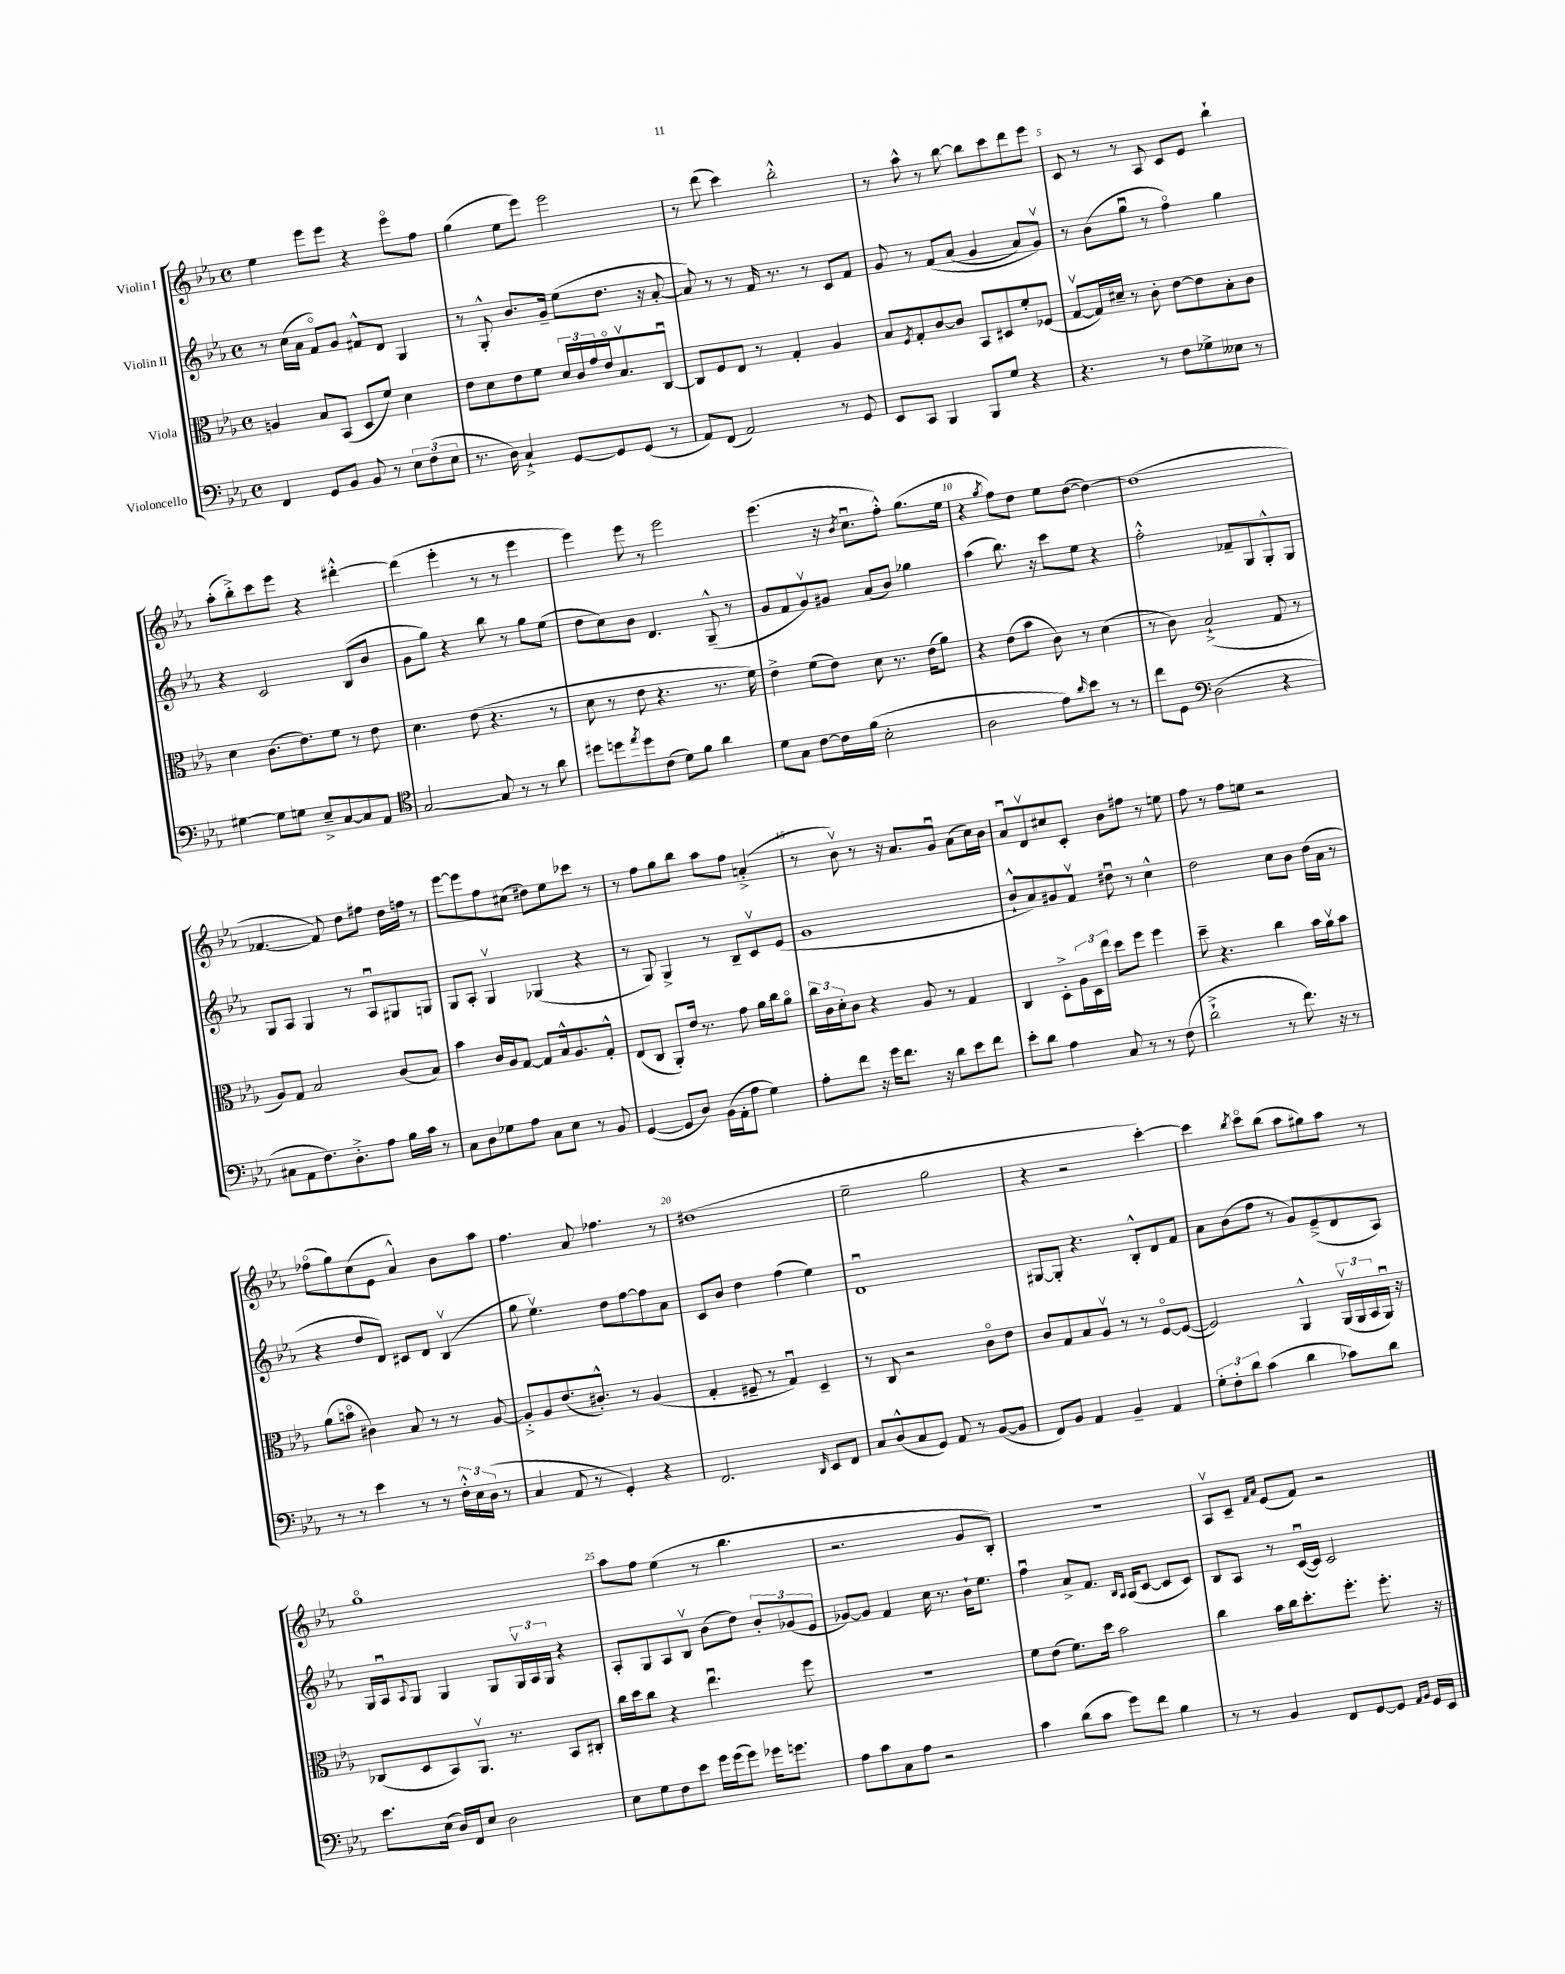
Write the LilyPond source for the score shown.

<<
\new StaffGroup <<
\new Staff = "s0" \with { instrumentName = "Violin I" } {
    \clef treble \key ees \major \defaultTimeSignature \time 4/4
    ees''4 ees'''8 ees'''8 r4 ees'''8\flageolet f''8 |
    g''4( ees''8 ees'''8) ees'''2 |
    r8 d'''8( c'''4) bes''2-.-^ |
    r8 aes''8-^ r8 bes''8~ bes''8 c'''8 d'''8 ees'''8 |
    c'8 r8 r8 aes8 c'8 ees'8 bes''4-! |
    aes''8-.( bes''8-.->) c'''8 ees'''8 r4 dis'''4~-.-^ |
    dis'''4( ees'''4-. r8 r8 ees'''4 |
    ees'''4) ees'''8 r8 ees'''2 |
    ees'''4.( r16 \acciaccatura { bes'8 } c''8.\downbow f''8-.-^) g''8.( ees''16 |
    r4 \acciaccatura { g''8 } f''8) d''8 ees''8 d''8~( d''4~) |
    d''1( |
    fes'4.~ fes'8) d''8 fis''8 d''16 f''16 r8 |
    ees'''8~ ees'''8 f''8 cis''8( dis''8) ees''8 ces'''8 r8 |
    r8 f''8 g''8 bes''8 aes''8 f''8 a'4-.->( |
    r8 bes'8\upbow) r8 r16 aes'8. g'8\downbow aes'8( c''16) bes'16 |
    aes'8\downbow d'8\upbow cis''8 c'8-. bes'8 fis''8 r8 e''8 |
    f''8 r8 f''8 e''8 r2 |
    fes''8\flageolet( g''8) c''8( ees'8 aes'4-^) bes'8 aes''8 |
    f''4. aes'8 fes''4. r8 |
    dis''1( |
    ees''2-- g''2 |
    r4 r2 c'''4~-.) |
    c'''4 \acciaccatura { bes''8 } c'''8\flageolet bes''8( aes''8 gis''8) aes''8 r8 |
    g''1\flageolet |
    aes''8 f''8 ees''4( r8 bes''4. |
    r2. g'8 bes8-.) |
    R1 |
    aes8\upbow c'8-- \grace { f'16 aes'16 } ees'8( f'8) r2 \bar "|." |
}
\new Staff = "s1" \with { instrumentName = "Violin II" } {
    \clef treble \key ees \major \defaultTimeSignature \time 4/4
    r8 c''16( aes'16 f'8\flageolet) g'8 fis'8-^ d'8 g4 |
    r8 g8-.-^ bes'8. g'16-- ees''8( d''8. r16 aes'8~-. |
    aes'8) r8 r8 f'16 r8. r8 c'8 f'8 |
    g'8 r8 f'8\( aes'8( g'4 aes'8) g'8\upbow\) |
    r8 bes'8( g''8\downbow r8 f''4\flageolet) g''4 |
    r4 c'2 bes8( bes'8 |
    g'8 g''8) r4 bes''8 r8 g''8 ees''8( |
    d''8 c''8) bes'8 d'4. g8---^( r8 |
    g'8 f'8 g'8\upbow) gis'8 aes'8( bes'8) ges''4 |
    aes''4( bes''8.) r16 c'''8 ees''8 r4 |
    f''2-.-^ fes'8-- g8 g8-.-^ g8 |
    g8 aes8 g4 r8 aes8\downbow gis8 g8 |
    g8 aes8-. g4\upbow ges4( r4 |
    r8 g8) g4-> r8 bes8-- c'8\upbow ees'8( |
    g'1 |
    bes'8-!-^ aes'8) gis'8 f'8\upbow dis''8\downbow r8 c''4-^ |
    d''2 c''8 bes'8 d''16( aes'16 r8 |
    r4 d''8 d'8) cis'8 d'8 bes4\upbow( |
    g''8 ees''4.\upbow) d''8 f''8~ f''8 aes'8 |
    c'8 bes'8 d''4 f''4( ees''4) |
    d'1\downbow |
    gis8~ gis8-. r4. bes8-.-^ d'8 f'8 |
    aes'8 bes'8( f''8 r8 g'8) ees'8--->( d'8 aes8) |
    g16 aes16\downbow \appoggiatura { aes8 } g8 g4 g8 \tuplet 3/2 { g16\upbow aes16 g16 } r4 |
    aes8-. g8 aes8 bes8\upbow bes'8( d''8) \tuplet 3/2 { bes'8-. ges'8( ees'8 } |
    ges'8~) ges'8 f'4 c''16 r8. bes'16-! ees''8. |
    f''4\downbow aes'8-> f'8. \grace { bes16 aes16 } aes16( c'8~ c'8 c'8) |
    bes8 aes8 r8 c'16~\downbow( c'16) c'2 \bar "|." |
}
\new Staff = "s2" \with { instrumentName = "Viola" } {
    \clef alto \key ees \major \defaultTimeSignature \time 4/4
    a4 bes8 bes,8( d8 f'8) d'4 |
    ees'8 d'8 ees'8 f'8 \tuplet 3/2 { d'16 c'16 g'16 } ees'16\flageolet bes8.\upbow c8~\downbow |
    c8 f8 ees8 r8 g4-. aes4 |
    bes8 \acciaccatura { f8 } g8-. c'8~ c'8 bes,8 dis8 f'8-. fes8( |
    g8~\upbow g16) dis'16-- r8 c'8-. ees'8~ ees'8 bes8-. c'8 |
    d'4 c'8.( ees'8.) f'8 r8 ees'8 |
    d'4. ees'8( r4. r8 |
    d'8 r8 ees'8 r4. r8. f'16) |
    ees'4-> f'8( ees'8) d'8 r8. ees'16( aes'8) |
    r4 ees'8( bes'8 c'8) r8 d'4( |
    r8 c'8) bes2-!->( g8 r8 |
    aes8) g8 bes2 c'8( bes8) |
    bes'4 c'16 aes16 g8~ g8 bes16-^ aes8. g8-.-^ |
    ees8( c8 aes,8-.) ees'16 r8. g'8 aes'16 c''16 aes'8\flageolet |
    \tuplet 3/2 { c''16 c'16 d'16-. } c'8 r4 aes8 r8 g4 |
    c4 d8-.-> \tuplet 3/2 { aes16 d16 ees''16 } d''8 f''8 f''4 |
    d''8-- r4. c''4 bes'16 aes'16\upbow bes'8 |
    aes'8( b'8\flageolet cis'4) bes8 r8 r8 aes8~ |
    aes8-.-> aes8 ees'8.( cis'8.-.-^) r8 aes4( |
    g4-. fis8-- r8 g4\downbow) d4-- |
    r8 c8 r2 c'8\flageolet ees'8 |
    c'8 g8 bes8 aes8\upbow r8 r8 f8~\flageolet f8~( |
    f2) aes,4-^ \tuplet 3/2 { aes,16\upbow( aes,16 bes,16 } aes,16\downbow) r16 |
    ces8( d8 bes,8) aes,8.\upbow r8. bes,8 cis8-. |
    c''16 d''16 c''8 r4 ees''4.\downbow f''8 |
    r1 |
    f'8 ees'8( f'8.) d''16 bes'2 |
    c''4 bes'16 c''16 d''8.-. f''8.-. f''8.-. r16 \bar "|." |
}
\new Staff = "s3" \with { instrumentName = "Violoncello" } {
    \clef bass \key ees \major \defaultTimeSignature \time 4/4
    f,4 g,8 bes,8 bes,8 r8 \tuplet 3/2 { ees8 f8( ees8 } |
    r8. d16) c4-!-> g,8~ g,8 g,8( r8 |
    aes,8) f,8( aes,2) r8 g,8 |
    ees,8 c,8 bes,,4 bes,,8 g8 r4 |
    r4. r8 f8 ges8-> eeses8 r8 |
    gis4~ gis8 g8 ees8---> c8~ c8 aes,8 |
    \clef tenor g2~ g8 r8 r8 aes'8 |
    dis''8 d''8 \acciaccatura { ees''8 } d''8 c'8( d'8) f'8 aes'4 |
    d'8 g8 c'8~ c'16 f'16( bes2-. |
    aes2 ees'8) \grace { aes'16 } bes'8 r8 r8 |
    c''8 d8 \clef bass d2( r4 |
    cis8 aes,8 f8.) d8.-.-> aes8 bes16 c'16 r8 |
    c8 d8 ges8 aes8 c8 ees8 r8 bes,8 |
    g,4~( g,8 d8) bes,16( aes,16-. aes8 g4) |
    aes8-. f'8 r16 g'16 f'8. r16 d'8 ees'8 f'8 |
    ees'8-. d'8 aes4 c8 r8 r8 f8( |
    d'2-!-> r8 f'8.) r16 r8 |
    r8 r8 ees'4 r8 r8 \tuplet 3/2 { f16-.-^ ees16 d16( } r8 |
    c4 aes,8 r8 g,4-.) r4 |
    f,2. \grace { d,16 } ees,8 f,8 |
    c8 d8-^( c8 g,8) aes,8 r8 bes,8~( bes,8 |
    f,8) bes,8 aes,4 bes,4-- aes,4 |
    \tuplet 3/2 { g8-. f8-. d'8 } c'4( d'4 ces'8) d'8 |
    ees'8. ees16( d16) f,16 ees8 d2 |
    ees8 g8 f8 ees'8 g'16 g'16( g'8) ges'16 g'8. |
    aes8 c'8 c8 aes8 r2 |
    c'4 d'8( c'8 g'8) f'8 bes4 |
    r8 r8 bes,4 f,8 g,8~ g,8 \grace { aes,16 bes,16 } g,16 ees,16 \bar "|." |
}
>>
>>
\layout { \context { \Score \override BarNumber.break-visibility = ##(#f #t #t) barNumberVisibility = #(every-nth-bar-number-visible 5) } }
